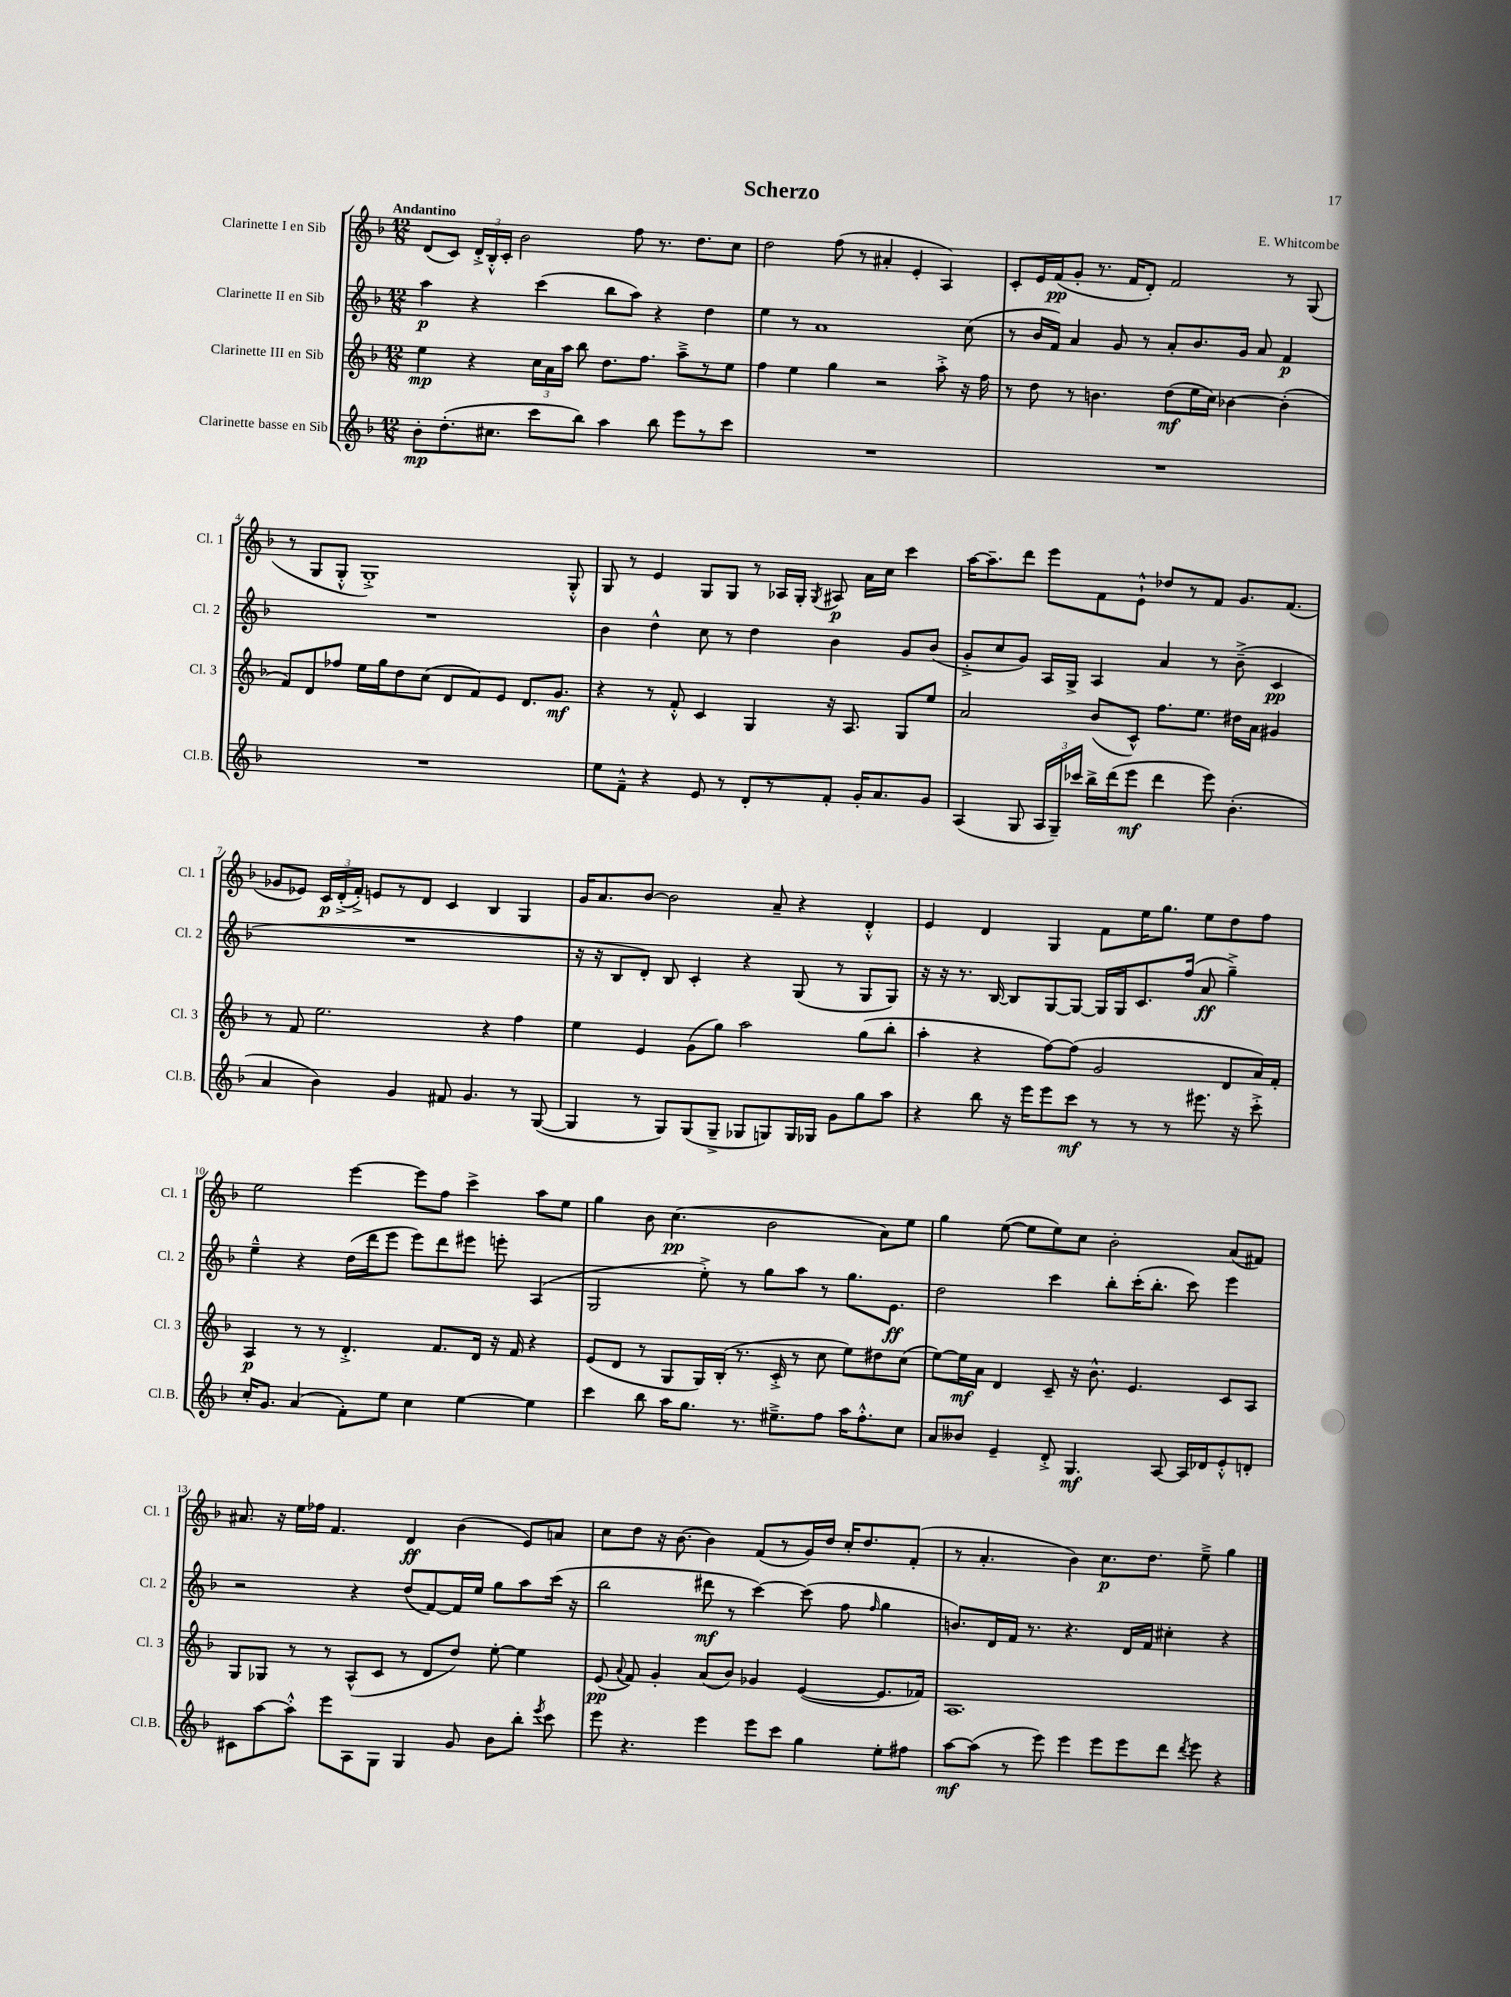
\header { title = "Scherzo" composer = "E. Whitcombe" }
<<
\new StaffGroup <<
\new Staff = "s0" \with { instrumentName = "Clarinette I en Sib" shortInstrumentName = "Cl. 1" } {
    \clef treble \key f \major \numericTimeSignature \time 12/8 \tempo "Andantino"
    \autoBeamOff d'8[( c'8]) \tuplet 3/2 { d'16[-.-> bes16-.-^ c'16]-. } bes'2 f''8 r8. d''8.[ c''8] |
    d''2 f''8( r8 ais'4-. e'4-. a4) |
    c'8[-. e'16 f'16\pp( g'8]-. r8. f'16[ d'8]-.) f'2 r8 g8( |
    r8 g8[ g8]-.-^ g1-.->) g8-.-^ |
    g8 r8 e'4 g8[ g8] r8 aes16[ g16]-. \acciaccatura { g8 } ais8\p a'16[ c''16] c'''4 |
    a''16[~ a''8.-- d'''8] e'''8[ f'8 e'8]-!-^ des''8[ r8 f'8] g'8.[ f'8.]( |
    ges'8[ ees'8]) \tuplet 3/2 { c'16[\p d'16-.->( f'16]-.->) } e'8[ r8 d'8] c'4 bes4 g4 |
    g'16[ a'8. bes'8]~ bes'2 a'8-- r4 d'4-.-^ |
    e'4 d'4 g4 f'8[ e''16 g''8.] e''8[ d''8 f''8] |
    e''2 e'''4~ e'''8[ f''8] c'''4-> a''8[ e''8] |
    g''4 bes'8 c''4.\pp( bes'2 a'8[) e''8] |
    g''4 e''8~( e''8[ e''8) c''8] bes'2-. a'8[( fis'8]) |
    ais'8. r16 e''16[ fes''16] f'4. d'4\ff bes'4( e'8[) a'8] |
    c''8[ d''8] r16 bes'8.~ bes'4 f'8[( r8 g'16) d''16] c''16[-. d''8. f'8]-.( |
    r8 a'4.-. bes'4) c''8.[\p d''8.] e''8---> g''4 \bar "|." |
}
\new Staff = "s1" \with { instrumentName = "Clarinette II en Sib" shortInstrumentName = "Cl. 2" } {
    \clef treble \key f \major \numericTimeSignature \time 12/8
    \autoBeamOff a''4\p r4 c'''4( bes''8[ a''8]) r4 d''4 |
    e''4 r8 a'1 c''8( |
    r8 bes'16[ f'16]) a'4 g'8 r8 a'8[-. bes'8. g'16] a'8 f'4\p |
    R1. |
    bes'4 d''4-^ c''8 r8 d''4 bes'4 g'8[ bes'8]( |
    g'8[-.-> c''8 g'8]) a16[ g16]-> a4 a'4 r8 bes'8--->( c'4\pp |
    R1. |
    r16 r16 bes8[ d'8]-.) bes8 c'4-. r4 g8( r8 g8[ g8]) |
    r16 r16 r8. bes16~ bes8[ g8~ g8]~ g16[ g16 c'8. f''16]( a'8\ff g''4--->) |
    e''4---^ r4 d''16[( d'''16 e'''8] e'''8[) d'''8 eis'''8] e'''8-. a4( |
    g2 e''8-.->) r8 g''8[ a''8] r8 g''8.[ e'8.]\ff |
    d''2 c'''4 bes''8[-. c'''16-.( bes''8.]-. c'''8) e'''4 |
    r2 r4 d''8[( f'8~) f'16 e''16] g''8[ a''8 c'''16]( r16 |
    bes''2 dis'''8\mf r8 c'''4~) c'''8( f''8 \grace { f''16 } g''4 |
    b'8.[) d'16 f'16] r8. r4. d'16[ f'16] cis''4-. r4 \bar "|." |
}
\new Staff = "s2" \with { instrumentName = "Clarinette III en Sib" shortInstrumentName = "Cl. 3" } {
    \clef treble \key f \major \numericTimeSignature \time 12/8
    \autoBeamOff e''4\mp r4 \tuplet 3/2 { c''16[ a'16 a''16] } bes''8 d''8.[ f''8.] a''8[---> r8 e''8] |
    f''4 e''4 g''4 r2 a''8-.-> r16 f''16 |
    r8 d''8 r8 b'4. d''8[\mf( e''16 c''16]) bes'4~ bes'4-.( |
    f'8[) d'8 fes''8] e''16[ g''16 d''8 c''8]( d'8[ f'8) e'8] d'8.[ g'8.]\mf |
    r4 r8 f'8-.-^ c'4 g4 r16 a8. g8[ e''8] |
    a'2 bes'8[( c'8]-^) f''8.[ e''8.] dis''16[ a'16] gis'4 |
    r8 f'8 e''2. r4 f''4 |
    e''4 e'4 g'8[( g''8]) a''2 g''8[( bes''8]-. |
    a''4-. r4 f''8[~) f''8]( g'2 d'8[ a'16) f'16]-. |
    a4\p r8 r8 d'4.-.-> f'8.[ d'16] r16 f'16 r4 |
    e'8[( d'8] r8 g8[ g16) bes16]-.( r8. c'16-.-> r8 c''8 e''8[) dis''8 c''8]( |
    e''8[~) e''16\mf a'16] d'4 c'8-- r16 bes'8.-^ e'4. c'8[ a8] |
    g8[ ges8] r8 r8 a8[-^( c'8] r8 d'8[ d''8]) e''8~-. e''4 |
    e'8\pp( \appoggiatura { a'8 } f'8) g'4-. a'8[( bes'8]) ges'4 e'4~( e'8.[ fes'16]) |
    a1. \bar "|." |
}
\new Staff = "s3" \with { instrumentName = "Clarinette basse en Sib" shortInstrumentName = "Cl.B." } {
    \clef treble \key f \major \numericTimeSignature \time 12/8
    \autoBeamOff bes'8[-.\mp d''8.-.( cis''8.] c'''8[ bes''8]) a''4 bes''8 e'''8[ r8 c'''8] |
    R1. |
    R1. |
    R1. |
    e''8[ f'8]---^ r4 e'8 r8 d'8[-. r8 f'8]-. g'16[-. a'8. g'8] |
    a4( g8 \tuplet 3/2 { a16[ g16--) ces'''16] } bes''16[-> d'''16( e'''8]\mf d'''4 e'''8) bes'4.-.( |
    a'4 bes'4) g'4 fis'8 g'4. r8 g8~( |
    g4 r8 g8[) g8( g8]---> ges8[ g8) g16 ges16] g'8[ g''8 a''8] |
    r4 bes''8 r16 e'''16[ e'''8 c'''8]\mf r8 r8 r8 eis'''8. r16 c'''8-.-> |
    c''16[-. g'8.] a'4( f'8[-.) e''8] c''4 e''4~ e''4 |
    c'''4 bes''8 a''16[ g''8.] r8. eis''8.[---> f''8] a''16[ f''8.-.-^ c''8] |
    a'8[ beses'8] e'4-- d'8-.-> g4.\mf a8~ a16[ des'16 e'8-.-^ d'8]-. |
    cis'8[ a''8~ a''8]-.-^ e'''8[ a8 g8] g4 g'8 bes'8[ bes''8]-. \acciaccatura { e'''8 } c'''8 |
    e'''8 r4. e'''4 e'''8[ c'''8] g''4 e''8[-. fis''8] |
    a''8[~\mf a''8]( r8 e'''8) e'''4 e'''8[ e'''8 d'''8] \acciaccatura { d'''8 } e'''8 r4 \bar "|." |
}
>>
>>
